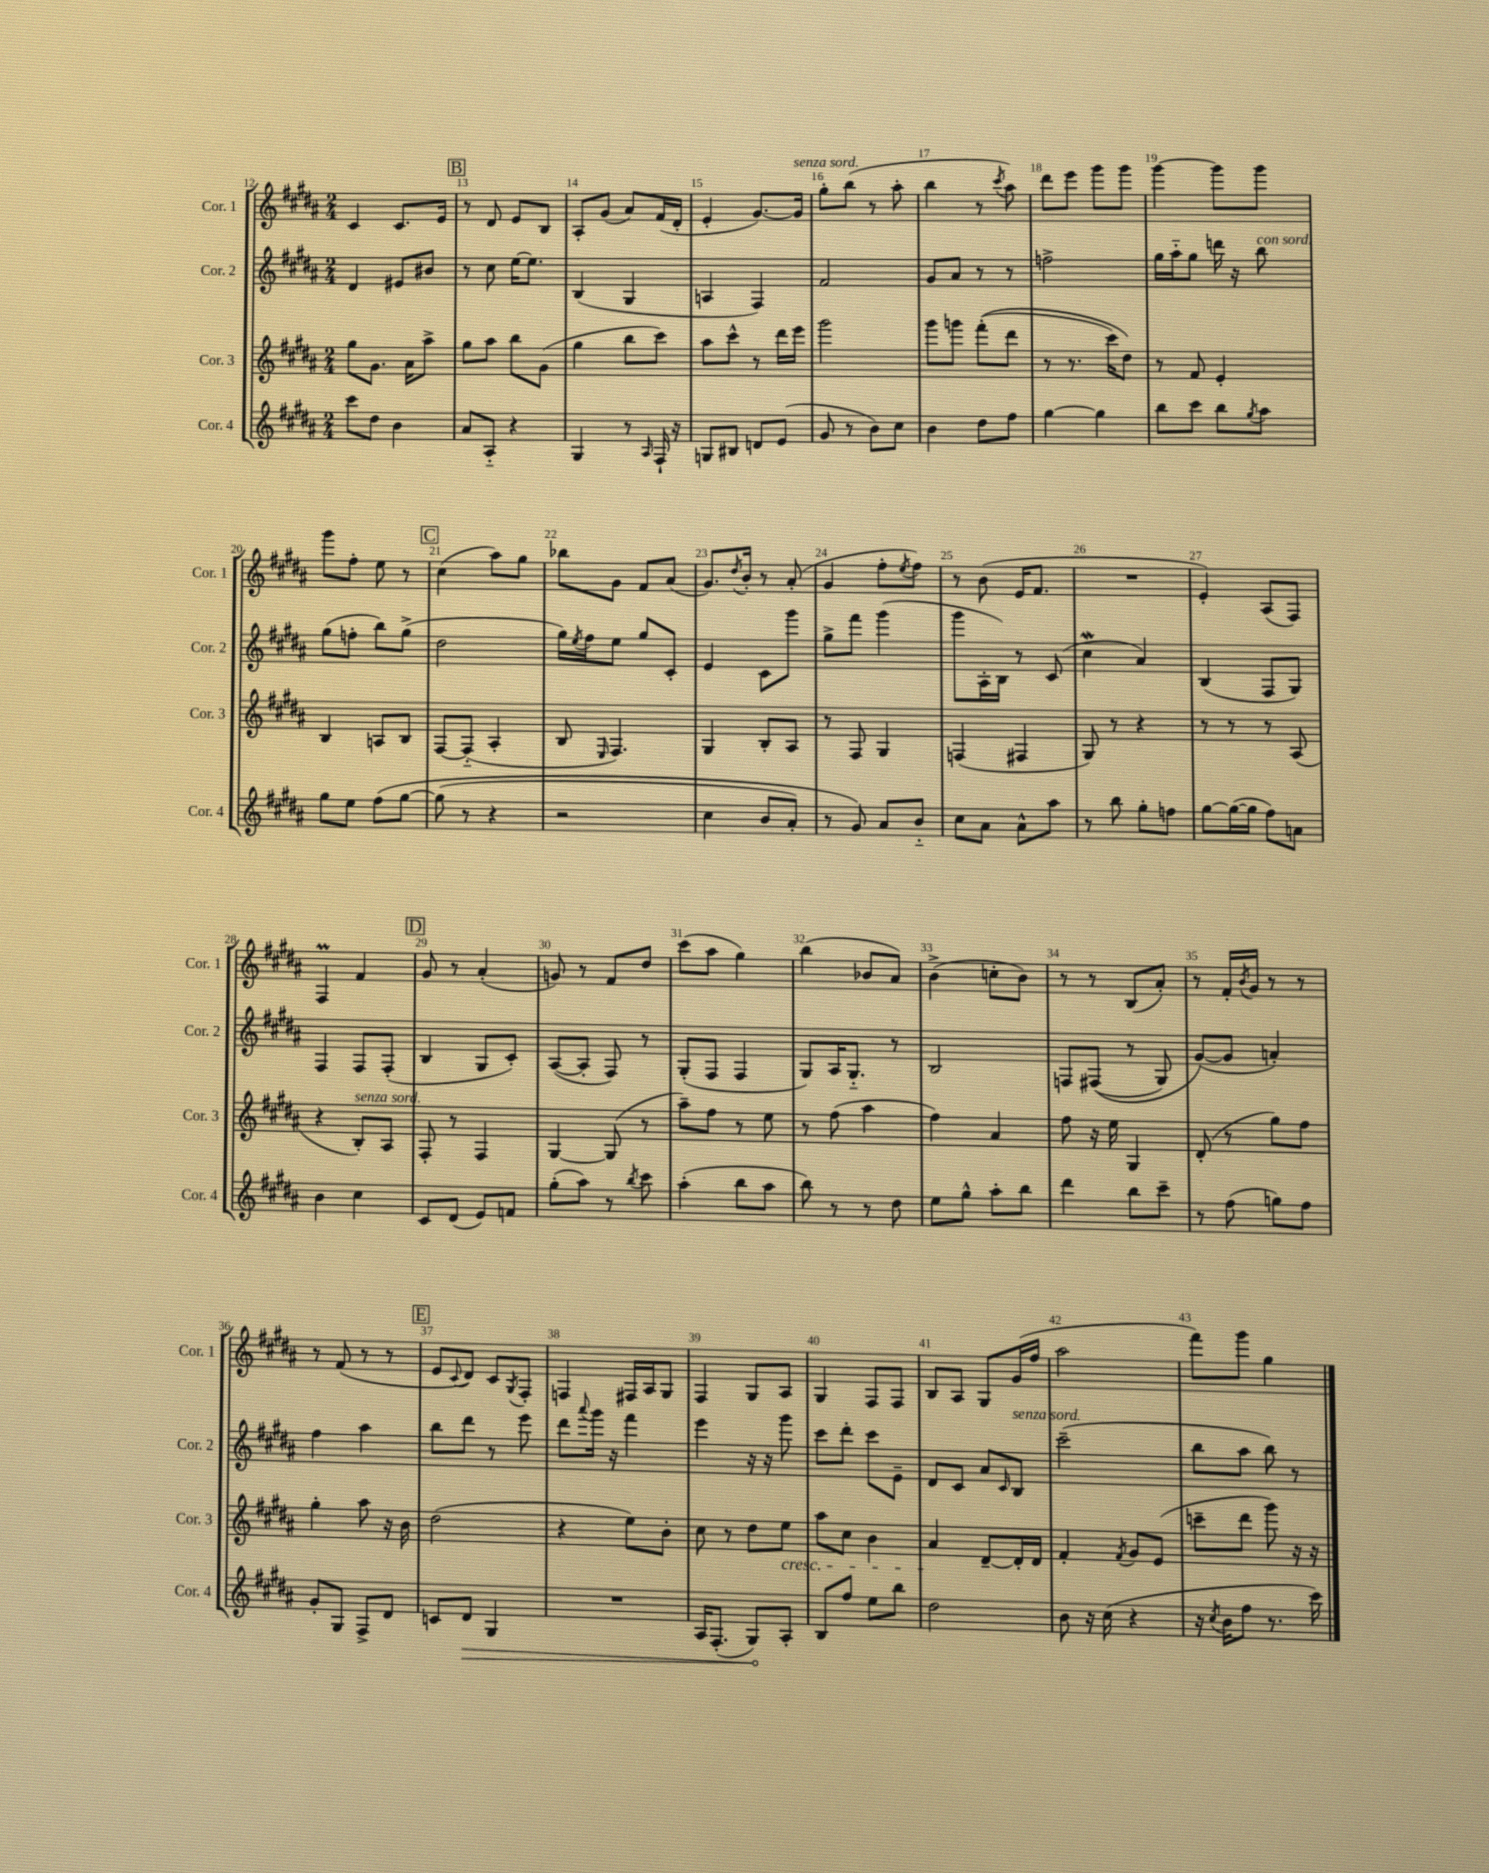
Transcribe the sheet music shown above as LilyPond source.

<<
\new StaffGroup <<
\new Staff = "s0" \with { instrumentName = "Cor. 1" shortInstrumentName = "Cor. 1" } {
    \clef treble \key b \major \numericTimeSignature \time 2/4
    cis'4 cis'8. e'16 |
    \mark \markup { \box "B" } r8 dis'8 e'8 b8 |
    ais8-. gis'8( ais'8) fis'16( dis'16-. |
    e'4-. gis'8.~) gis'16^\markup { \italic "senza sord." } |
    gis''8-. b''8( r8 ais''8-. |
    b''4 r8 \acciaccatura { cis'''8 } ais''8) |
    dis'''8 e'''8 gis'''8 gis'''8 |
    gis'''4~ gis'''8 gis'''8 |
    gis'''8 fis''8-. e''8 r8 |
    \mark \markup { \box "C" } cis''4( ais''8) gis''8 |
    bes''8 gis'8 fis'8 ais'8( |
    gis'8.) \acciaccatura { dis''8 } b'16-. r8 ais'8-.( |
    gis'4 fis''8-. \acciaccatura { e''8 } fis''8) |
    r8 b'8( e'16 fis'8. |
    R2 |
    e'4-.) ais8( fis8) |
    fis4\prall fis'4 |
    \mark \markup { \box "D" } gis'8 r8 ais'4-.( |
    g'8) r8 fis'8 dis''8 |
    cis'''8( ais''8 gis''4) |
    b''4( bes'8 ais'8) |
    b'4->( c''8-. b'8) |
    r8 r8 b8( ais'8-.) |
    r8 fis'16-. \acciaccatura { b'8 } gis'16 r8 r8 |
    r8 fis'8( r8 r8 |
    \mark \markup { \box "E" } e'8 \appoggiatura { cis'8 } dis'8) cis'8 \acciaccatura { gis8 } fis8-. |
    f4 fis16 ais16 gis8 |
    fis4 gis8 ais8 |
    gis4 fis8 fis8 |
    b8 ais8 gis8 gis'16( fis''16 |
    ais''2 |
    fis'''8) gis'''8 gis''4 \bar "|." |
}
\new Staff = "s1" \with { instrumentName = "Cor. 2" shortInstrumentName = "Cor. 2" } {
    \clef treble \key b \major \numericTimeSignature \time 2/4
    dis'4 eis'8 bis'8 |
    \mark \markup { \box "B" } r8 cis''8 e''16~ e''8. |
    b4( gis4 |
    a4 fis4) |
    fis'2 |
    gis'8 ais'8 r8 r8 |
    f''2-> |
    gis''16 ais''16-_ gis''8 d'''16 r16 b''8^\markup { \italic "con sord." } |
    gis''8( f''8-. b''8) gis''8->( |
    \mark \markup { \box "C" } dis''2 |
    gis''16) \acciaccatura { e''8 } fis''16 e''8 gis''8 cis'8-. |
    e'4 cis'8 gis'''8 |
    gis''8-> fis'''8 gis'''4( |
    gis'''8 ais16-. b16) r8 cis'8( |
    cis''4\mordent ais'4) |
    b4( fis8 gis8) |
    fis4 fis8 fis8-.( |
    \mark \markup { \box "D" } b4 gis8 cis'8-.) |
    ais8~( ais8-. fis8) r8 |
    gis8-.( fis8 fis4 |
    gis8) ais16 gis8.-_ r8 |
    b2 |
    f8 fis8(\( r8 gis8) |
    gis'8~(\) gis'8 a'4-.) |
    fis''4 ais''4 |
    \mark \markup { \box "E" } b''8 dis'''8 r8 e'''8 |
    dis'''8 \appoggiatura { ais'''8 } gis'''16 r16 fis'''4 |
    e'''4 r16 r16 gis'''8 |
    cis'''8 dis'''8-. cis'''8 e'8-- |
    dis'8 cis'8 ais'8 \grace { cis'16 } b8^\markup { \italic "senza sord." } |
    cis'''2--( |
    b''8 ais''8 b''8) r8 \bar "|." |
}
\new Staff = "s2" \with { instrumentName = "Cor. 3" shortInstrumentName = "Cor. 3" } {
    \clef treble \key b \major \numericTimeSignature \time 2/4
    gis''8 gis'8. ais'16 ais''8-> |
    \mark \markup { \box "B" } gis''8 ais''8 b''8 gis'8( |
    gis''4 b''8 cis'''8) |
    ais''8 cis'''8-^ r8 dis'''16 e'''16 |
    gis'''2 |
    gis'''8 g'''8 fis'''8-.(\( dis'''8 |
    r8 r8. cis'''16) dis''8\) |
    r8 fis'8 e'4-. |
    b4 a8 b8 |
    \mark \markup { \box "C" } fis8~ fis8-_( ais4-. |
    b8 \grace { e16 } fis4.) |
    gis4 b8-. ais8 |
    r8 fis8 gis4 |
    f4( fis4 |
    gis8) r8 r4 |
    r8 r8 r8 ais8( |
    r4 b8-.^\markup { \italic "senza sord." }) ais8 |
    \mark \markup { \box "D" } fis8-. r8 fis4 |
    gis4~ gis8( r8 |
    ais''8--) fis''8 r8 e''8 |
    r8 fis''8( ais''4 |
    fis''4) ais'4 |
    fis''8 r16 e''16 gis4 |
    dis'8-.( r8 gis''8) fis''8 |
    gis''4-. ais''8 r16 b'16 |
    \mark \markup { \box "E" } dis''2( |
    r4 e''8) b'8-. |
    cis''8 r8 dis''8 e''8\cresc |
    ais''8 cis''8 b'4 |
    ais'4\! dis'8~-- dis'16-. dis'16 |
    fis'4-. \acciaccatura { fis'8 } gis'8 e'8( |
    c'''8-- dis'''8 gis'''8) r16 r16 \bar "|." |
}
\new Staff = "s3" \with { instrumentName = "Cor. 4" shortInstrumentName = "Cor. 4" } {
    \clef treble \key b \major \numericTimeSignature \time 2/4
    cis'''8 dis''8 b'4 |
    \mark \markup { \box "B" } ais'8 ais8-_ r4 |
    gis4 r8 \grace { ais16 } fis16-! r16 |
    g8 bis8 d'8 e'8( |
    gis'8 r8 b'8) cis''8 |
    b'4 dis''8 fis''8 |
    gis''4~ gis''4 |
    b''8 cis'''8 b''8 \acciaccatura { gis''8 } ais''8 |
    gis''8 e''8 fis''8\( gis''8~ |
    \mark \markup { \box "C" } gis''8( r8 r4 |
    r2 |
    cis''4 b'8 ais'8-.) |
    r8 gis'8\) ais'8 b'8-_ |
    cis''8 ais'8 ais'8-^ ais''8 |
    r8 b''8 gis''8-. f''8 |
    gis''8~ gis''16~( gis''16 fis''8) a'8 |
    b'4 cis''4 |
    \mark \markup { \box "D" } cis'8 dis'8( e'8) f'8 |
    gis''8-.( ais''8) r8 \acciaccatura { b''8 } cis'''8 |
    ais''4-.( b''8 ais''8 |
    b''8) r8 r8 dis''8 |
    e''8 gis''8-^ ais''8-. b''8 |
    dis'''4 b''8 cis'''8-- |
    r8 fis''8( g''8) fis''8 |
    gis'8-. gis8 fis8-> dis'8 |
    \mark \markup { \box "E" } c'8 \once \override Hairpin.circled-tip = ##t dis'8\> gis4 |
    R2 |
    ais16 fis8.-.( gis8\!) ais8-. |
    b8 fis''8 e''8 b''8 |
    dis''2 |
    b'8 r16 cis''16( r4 |
    r16 \acciaccatura { cis''8 } b'16 fis''8 r8. cis'''16) \bar "|." |
}
>>
>>
\layout { \context { \Score currentBarNumber = #12 \override BarNumber.break-visibility = ##(#f #t #t) barNumberVisibility = #all-bar-numbers-visible } }
